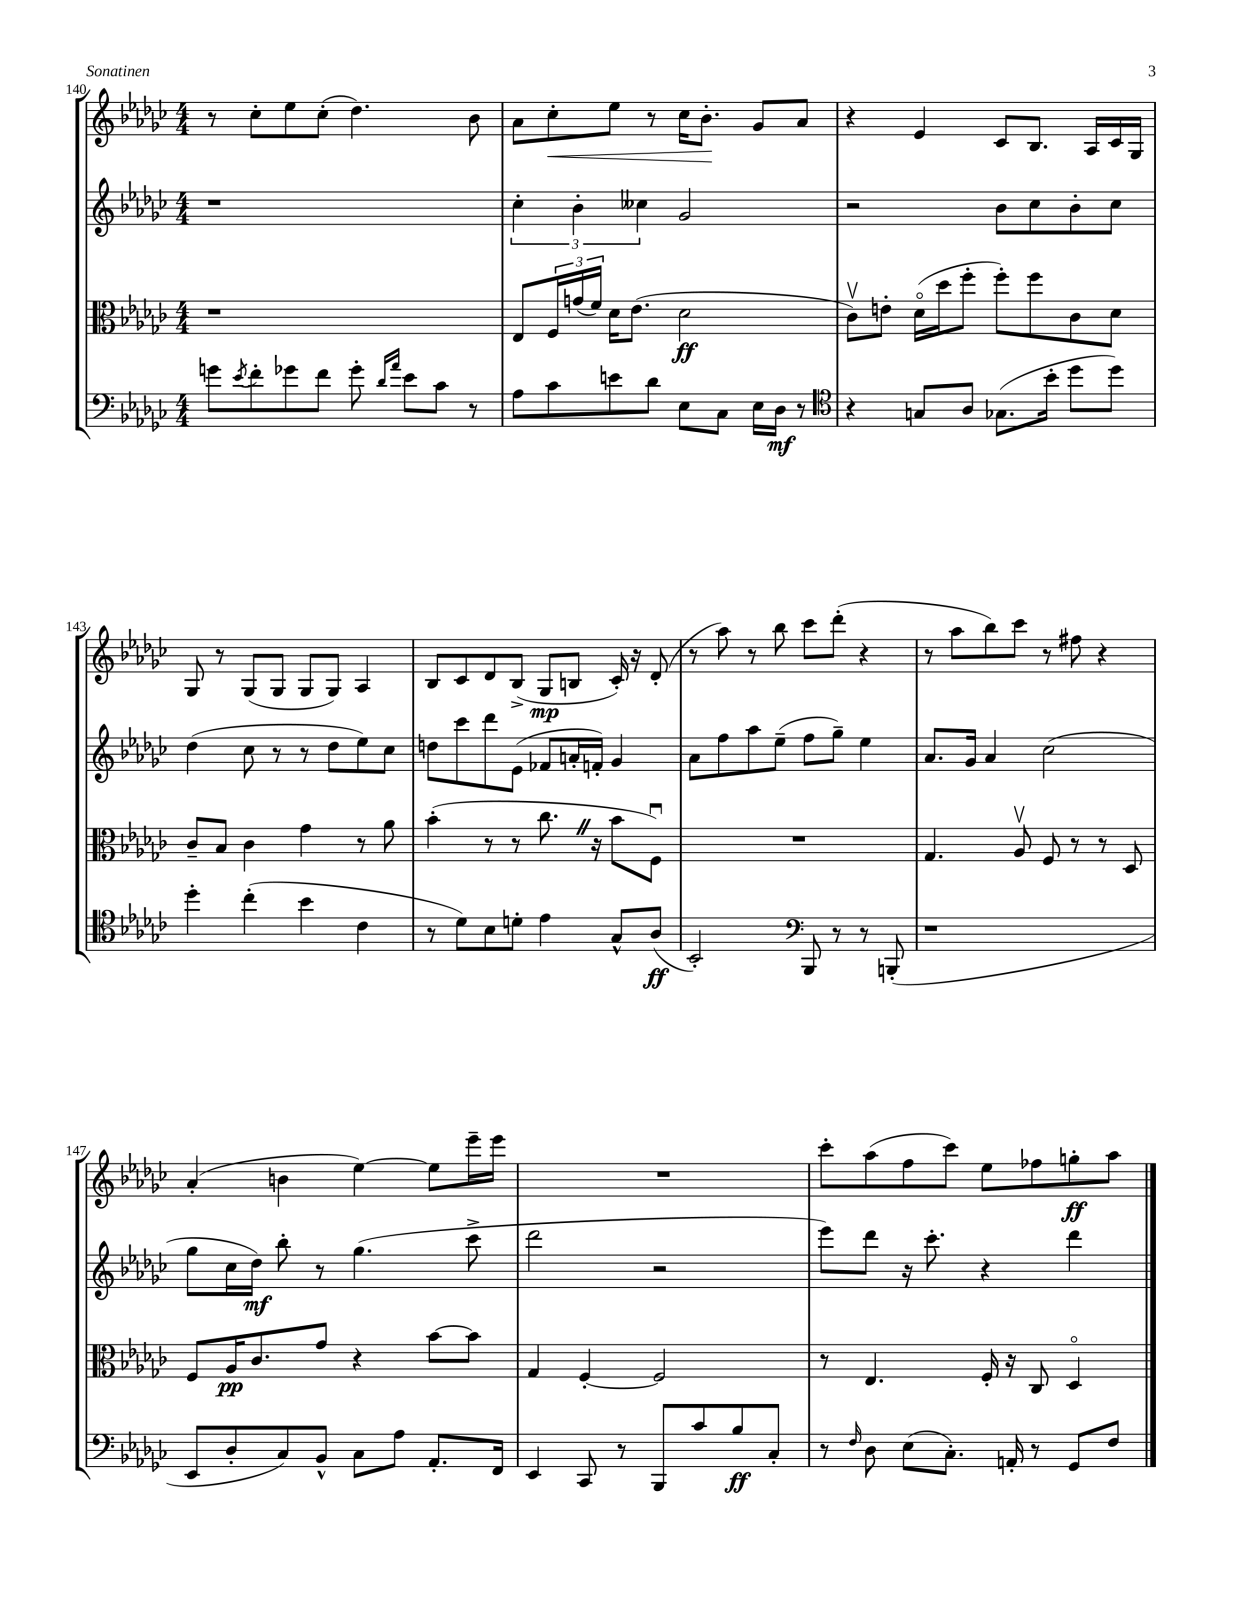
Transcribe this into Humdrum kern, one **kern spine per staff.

**kern	**dynam	**kern	**dynam	**kern	**dynam	**kern	**dynam
*part4	*part4	*part3	*part3	*part2	*part2	*part1	*part1
*staff4	*staff4	*staff3	*staff3	*staff2	*staff2	*staff1	*staff1
*clefF4	*	*clefC3	*	*clefG2	*	*clefG2	*
*k[b-e-a-d-g-c-]	*	*k[b-e-a-d-g-c-]	*	*k[b-e-a-d-g-c-]	*	*k[b-e-a-d-g-c-]	*
*M4/4	*	*M4/4	*	*M4/4	*	*M4/4	*
=140	=140	=140	=140	=140	=140	=140	=140
8gn\L	.	1r	.	1r	.	8r	.
8qe-/	.	.	.	.	.	.	.
8f'\	.	.	.	.	.	8cc-'\L	.
8g-X\	.	.	.	.	.	8ee-\	.
8f\J	.	.	.	.	.	(8cc-'\J	.
8g-'\	.	.	.	.	.	4.dd-\)	.
16qqd-/LL	.	.	.	.	.	.	.
16qqa-/JJ	.	.	.	.	.	.	.
8e-\L	.	.	.	.	.	.	.
8c-\J	.	.	.	.	.	.	.
8r	.	.	.	.	.	8b-\	.
=141	=141	=141	=141	=141	=141	=141	=141
8A-\L	.	8E-/L	.	6cc-'\	.	8a-\L	.
!	!	!	!	!	!	!	!LO:HP:b
8c-\	.	24F/L	.	.	.	8cc-'\	<
.	.	(24gn/	.	6b-'\	.	.	.
.	.	24f/JJ)	.	.	.	.	.
8en\	.	16d-\KL	.	.	.	8ee-\J	.
.	.	(8.e-\J	.	.	.	.	.
.	.	.	.	6cc--X\	.	.	.
8d-\J	.	.	.	.	.	8r	.
8E-\L	.	2d-\	ff	2g-/	.	16cc-\KL	.
.	.	.	.	.	.	8.b-'\J	.
8C-\J	.	.	.	.	.	.	.
16E-\LL	.	.	.	.	.	8g-/L	[
16D-\JJ	mf	.	.	.	.	.	.
8r	.	.	.	.	.	8a-/J	.
=142	=142	=142	=142	=142	=142	=142	=142
*clefC4	*	*	*	*	*	*	*
4r	.	8c-v\L)	.	2r	.	4r	.
.	.	8en'\J	.	.	.	.	.
8Gn/L	.	(16d-\LL	.	.	.	4e-/	.
.	.	16dd-\J	.	.	.	.	.
8A-/J	.	8ff'\J	.	.	.	.	.
(8.G-X\L	.	8ff'\L)	.	8b-\L	.	8c-/L	.
.	.	8ff\	.	8cc-\	.	8.B-/J	.
16b-'\Jk	.	.	.	.	.	.	.
8dd-\L	.	8c-\	.	8b-'\	.	.	.
.	.	.	.	.	.	16A-/LL	.
8dd-\J)	.	8d-\J	.	8cc-\J	.	16c-/	.
.	.	.	.	.	.	16G-/JJ	.
!!LO:LB:g=z
=143	=143	=143	=143	=143	=143	=143	=143
4dd-'\	.	8c-~/L	.	(4dd-\	.	8G-/	.
.	.	8B-/J	.	.	.	8r	.
(4cc-'\	.	4c-\	.	8cc-\	.	(8G-/L	.
.	.	.	.	8r	.	8G-/J	.
4b-\	.	4g-\	.	8r	.	8G-/L	.
.	.	.	.	8dd-\L	.	8G-/J)	.
4c-\	.	8r	.	8ee-\)	.	4A-/	.
.	.	8a-\	.	8cc-\J	.	.	.
=144	=144	=144	=144	=144	=144	=144	=144
8r	.	(4b-'\	.	8ddn\L	.	8B-/L	.
8d-\L)	.	.	.	8ccc-\	.	8c-/	.
8B-\	.	8r	.	8ddd-\	.	8d-/	.
8dn'\J	.	8r	.	(8e-\J	.	(8B-^/J	.
4e-\	.	8.cc-Z\	.	8f-X/L	.	8G-/L	mp
.	.	.	.	16an'/L	.	8Bn/J	.
.	.	16r	.	16fn'/JJ)	.	.	.
8G-^^/L	.	8b-\L	.	4g-/	.	16c-'/)	.
.	.	.	.	.	.	16r	.
(8A-/J	ff	8Fu\J)	.	.	.	(8d-'/	.
=145	=145	=145	=145	=145	=145	=145	=145
2BB-'/)	.	1r	.	8a-\L	.	8r	.
.	.	.	.	8ff\	.	8aa-\)	.
.	.	.	.	8aa-\	.	8r	.
.	.	.	.	(8ee-~\J	.	8bb-\	.
*clefF4	*	*	*	*	*	*	*
8BBB-/	.	.	.	8ff\L	.	8ccc-\L	.
8r	.	.	.	8gg-~\J)	.	(8ddd-'\J	.
8r	.	.	.	4ee-\	.	4r	.
(8BBBn'/	.	.	.	.	.	.	.
=146	=146	=146	=146	=146	=146	=146	=146
1r	.	4.G-/	.	8.a-/L	.	8r	.
.	.	.	.	.	.	8aa-\L	.
.	.	.	.	16g-/Jk	.	.	.
.	.	.	.	4a-/	.	8bb-\)	.
.	.	8A-v/	.	.	.	8ccc-\J	.
.	.	8F/	.	(2cc-\	.	8r	.
.	.	8r	.	.	.	8ff#X\	.
.	.	8r	.	.	.	4r	.
.	.	8D-/	.	.	.	.	.
!!LO:LB:g=z
=147	=147	=147	=147	=147	=147	=147	=147
8EE-/L	.	8F/L	.	8gg-\L	.	(4a-'/	.
8D-'/	.	16A-/K	pp	16cc-\L	.	.	.
.	.	8.c-/	.	16dd-\JJ)	mf	.	.
8C-/)	.	.	.	8bb-'\	.	4bn\	.
8BB-^^/J	.	8g-/J	.	8r	.	.	.
8C-\L	.	4r	.	(4.gg-\	.	[4ee-\)	.
8A-\J	.	.	.	.	.	.	.
8.AA-'/L	.	[8b-\L	.	.	.	8ee-\L]	.
.	.	8b-\J]	.	8ccc-^\	.	16eee-~\L	.
16FF/Jk	.	.	.	.	.	16eee-\JJ	.
=148	=148	=148	=148	=148	=148	=148	=148
4EE-/	.	4G-/	.	2ddd-\	.	1r	.
8CC-/	.	[4F'/	.	.	.	.	.
8r	.	.	.	.	.	.	.
8BBB-/L	.	2F/]	.	2r	.	.	.
8c-/	.	.	.	.	.	.	.
8B-/	ff	.	.	.	.	.	.
8C-'/J	.	.	.	.	.	.	.
=149	=149	=149	=149	=149	=149	=149	=149
8r	.	8r	.	8eee-\L)	.	8ccc-'\L	.
16qqF/	.	.	.	.	.	.	.
8D-\	.	4.E-/	.	8ddd-\J	.	(8aa-\	.
(8E-\L	.	.	.	16r	.	8ff\	.
.	.	.	.	8.ccc-'\	.	.	.
8.C-'\J)	.	.	.	.	.	8ccc-\J)	.
.	.	16F'/	.	4r	.	8ee-\L	.
16AAn'/	.	16r	.	.	.	.	.
8r	.	8C-/	.	.	.	8ff-X\	.
8GG-/L	.	4D-/	.	4ddd-\	.	8ggn'\	ff
8F/J	.	.	.	.	.	8aa-\J	.
==	==	==	==	==	==	==	==
*-	*-	*-	*-	*-	*-	*-	*-
